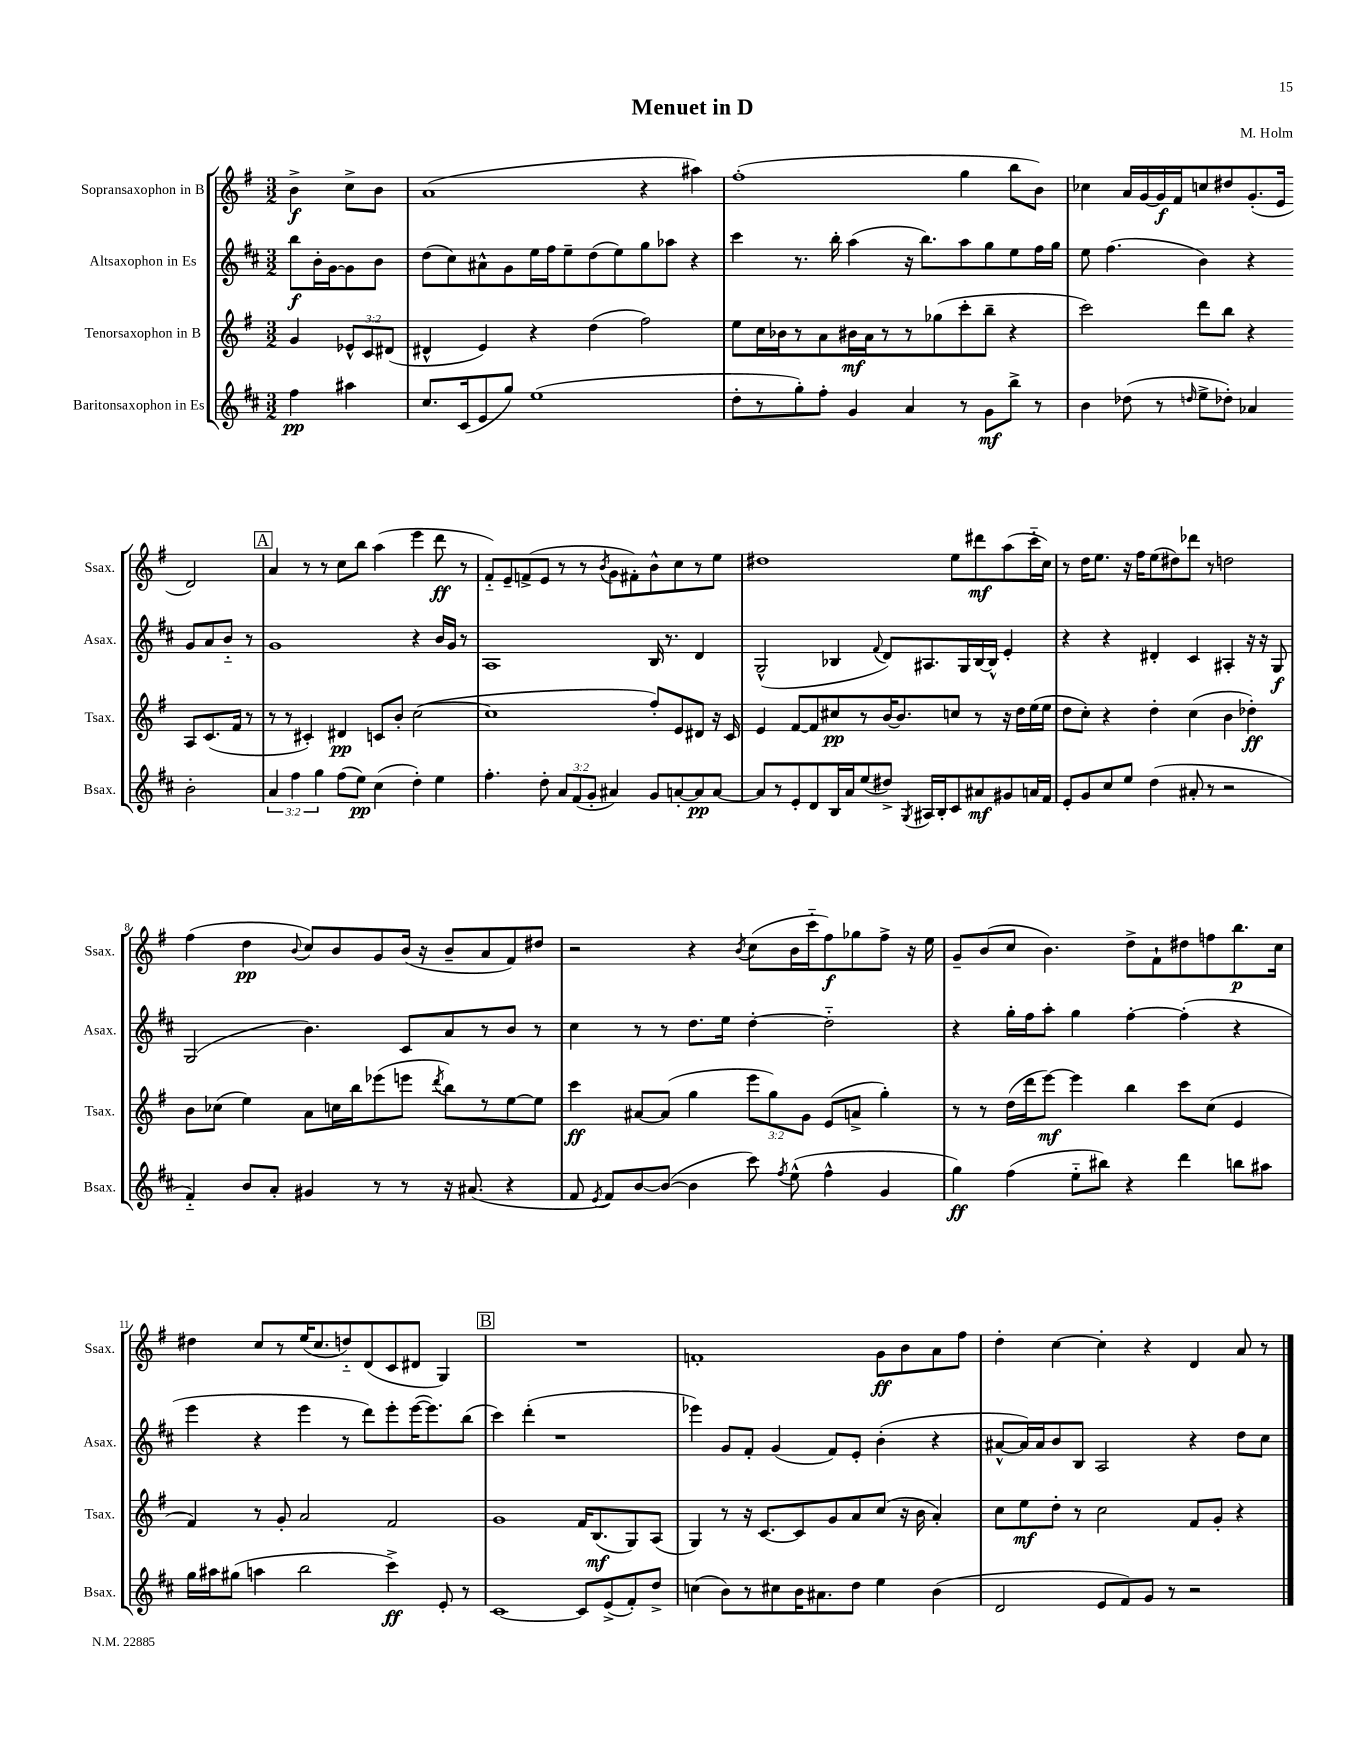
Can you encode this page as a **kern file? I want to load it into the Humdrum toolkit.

**kern	**dynam	**kern	**dynam	**kern	**dynam	**kern	**dynam
*part4	*part4	*part3	*part3	*part2	*part2	*part1	*part1
*staff4	*staff4	*staff3	*staff3	*staff2	*staff2	*staff1	*staff1
*I"Baritonsaxophon in Es	*	*I"Tenorsaxophon in B	*	*I"Altsaxophon in Es	*	*I"Sopransaxophon in B	*
*I'Bsax.	*	*I'Tsax.	*	*I'Asax.	*	*I'Ssax.	*
*clefG2	*	*clefG2	*	*clefG2	*	*clefG2	*
*k[f#c#]	*	*k[f#]	*	*k[f#c#]	*	*k[f#]	*
*M3/2	*	*M3/2	*	*M3/2	*	*M3/2	*
=	=	=	=	=	=	=	=
4ff#\	pp	4g/	.	8bb\L	f	4b^\	f
.	.	.	.	16b'\L	.	.	.
.	.	.	.	[16g\J	.	.	.
4aa#X\	.	12e-X^^/L	.	8g\]	.	8cc^\L	.
.	.	12c/	.	.	.	.	.
.	.	.	.	8b\J	.	8b\J	.
.	.	(12d#X/J	.	.	.	.	.
=1	=1	=1	=1	=1	=1	=1	=1
8.cc#/L	.	4d#X^^/	.	(8dd\L	.	(1a	.
.	.	.	.	8cc#\)	.	.	.
(16c#/k	.	.	.	.	.	.	.
8e/	.	4e/)	.	8a#X^^\	.	.	.
8gg/J)	.	.	.	8g\	.	.	.
(1ee	.	4r	.	16ee\L	.	.	.
.	.	.	.	16ff#\J	.	.	.
.	.	.	.	8ee~\	.	.	.
.	.	(4dd\	.	(8dd\	.	.	.
.	.	.	.	8ee\)	.	.	.
.	.	2ff#\)	.	8gg\	.	4r	.
.	.	.	.	8aa-X\J	.	.	.
.	.	.	.	4r	.	4aa#X\)	.
=2	=2	=2	=2	=2	=2	=2	=2
8dd'\L	.	8ee\L	.	4ccc#\	.	(1ff#'	.
8r	.	16cc\L	.	.	.	.	.
.	.	16b-X\J	.	.	.	.	.
8gg'\)	.	8r	.	8.r	.	.	.
8ff#'\J	.	8a\	.	.	.	.	.
.	.	.	.	16bb'\	.	.	.
4g/	.	16b#X\L	mf	(4aa\	.	.	.
.	.	16a\J	.	.	.	.	.
.	.	8r	.	.	.	.	.
4a/	.	8r	.	16r	.	.	.
.	.	.	.	8.bb\L)	.	.	.
.	.	(8gg-X\	.	.	.	.	.
8r	.	8ccc'\	.	8aa\	.	4gg\	.
8g\L	mf	8bb~\J	.	8gg\	.	.	.
8bb^\J	.	4r	.	8ee\	.	8bb\L	.
8r	.	.	.	16ff#\L	.	8b\J)	.
.	.	.	.	16gg\JJ	.	.	.
=3	=3	=3	=3	=3	=3	=3	=3
4b\	.	2ccc\)	.	8ee\	.	4cc-X\	.
.	.	.	.	(4.ff#\	.	.	.
(8dd-X\	.	.	.	.	.	16a/LL	.
.	.	.	.	.	.	[16g/	.
8r	.	.	.	.	.	16g/]	f
.	.	.	.	.	.	16f#/J	.
16qqddn/	.	.	.	.	.	.	.
8ee^\L	.	8ddd\L	.	4b\)	.	8ccn/	.
8dd-X'\J)	.	8bb\J	.	.	.	8dd#X/	.
4a-X/	.	4r	.	4r	.	(8.g'/	.
.	.	.	.	.	.	16e/Jk	.
2b'\	.	8A/L	.	8g/L	.	2d/)	.
.	.	(8.c/	.	8a/	.	.	.
.	.	.	.	8b/J	.	.	.
.	.	16f#/Jk	.	.	.	.	.
.	.	8r	.	8r	.	.	.
!!LO:LB:g=z
!!LO:REH:place=s1:t=A
=4	=4	=4	=4	=4	=4	=4	=4
6a/	.	8r	.	1g	.	4a/	.
.	.	8r	.	.	.	.	.
6ff#\	.	.	.	.	.	.	.
.	.	4c#X'/)	.	.	.	8r	.
6gg\	.	.	.	.	.	.	.
.	.	.	.	.	.	8r	.
(8ff#\L	.	4d#X/	pp	.	.	8cc\L	.
8ee\J)	pp	.	.	.	.	8bb\J	.
(4cc#\	.	8cn/L	.	.	.	(4aa\	.
.	.	8b'/J	.	.	.	.	.
4dd'\)	.	([2cc\	.	4r	.	4eee\	.
4ee\	.	.	.	16b/LL	.	8ddd\	ff
.	.	.	.	16g/JJ	.	.	.
.	.	.	.	8r	.	8r	.
=5	=5	=5	=5	=5	=5	=5	=5
4.ff#'\	.	1cc]	.	1A	.	8f#/L)	.
.	.	.	.	.	.	8e~/	.
.	.	.	.	.	.	(8fn^/	.
8dd'\	.	.	.	.	.	8e/J	.
12a/L	.	.	.	.	.	8r	.
(12f#/	.	.	.	.	.	.	.
.	.	.	.	.	.	8r	.
12g'/J	.	.	.	.	.	.	.
.	.	.	.	.	.	8qb/	.
4a#X/)	.	.	.	.	.	8g\L	.
.	.	.	.	.	.	8f#X'\)	.
8g/L	.	8ff#'/L)	.	16B/	.	8b^^\	.
.	.	.	.	8.r	.	.	.
[8an'/	.	8e/	.	.	.	8cc\	.
8a/]	pp	8d#X/J	.	4d/	.	8r	.
[8a/J	.	16r	.	.	.	8ee\J	.
.	.	16c/	.	.	.	.	.
=6	=6	=6	=6	=6	=6	=6	=6
8a/L]	.	4e/	.	(2G^^/	.	1dd#X	.
8r	.	.	.	.	.	.	.
8e'/	.	[8f#/L	.	.	.	.	.
8d/	.	8f#/]	.	.	.	.	.
16B/L	.	8cc#X/	pp	4B-X/	.	.	.
16a/J	.	.	.	.	.	.	.
(8ee/	.	8r	.	.	.	.	.
.	.	.	.	8qqf#/	.	.	.
8dd#X^/J)	.	[16b/K	.	8d/L)	.	.	.
.	.	8.b/]	.	.	.	.	.
8qG/	.	.	.	.	.	.	.
16A#X/LL	.	.	.	8.A#X/	.	.	.
16B'/J	.	.	.	.	.	.	.
8c#/	.	8ccn/J	.	.	.	8ee\L	.
.	.	.	.	16G/L	.	.	.
8a#X/	mf	8r	.	[16B-/	.	8ddd#X\	mf
.	.	.	.	16B-^^/JJ]	.	.	.
8g#X/	.	16r	.	4e'/	.	(8aa\	.
.	.	16dd\LL	.	.	.	.	.
16an/L	.	(16ee\	.	.	.	16ccc\L	.
16f#/JJ	.	16ee\JJ	.	.	.	16cc\JJ)	.
=7	=7	=7	=7	=7	=7	=7	=7
8e'/L	.	8dd\L	.	4r	.	8r	.
8g/	.	8cc'\J)	.	.	.	16dd\KL	.
.	.	.	.	.	.	8.ee\J	.
8cc#/	.	4r	.	4r	.	.	.
8ee/J	.	.	.	.	.	16r	.
.	.	.	.	.	.	16ff#\KL	.
(4dd\	.	4dd'\	.	4d#X'/	.	(8ee\	.
.	.	.	.	.	.	8dd#X\)	.
8a#X'/	.	(4cc\	.	4c#/	.	8ddd-X\J	.
8r	.	.	.	.	.	8r	.
2r	.	4b\	.	4A#X'/	.	2ddn\	.
.	.	4dd-X'\)	ff	16r	.	.	.
.	.	.	.	16r	.	.	.
.	.	.	.	8G/	f	.	.
!!LO:LB:g=z
=8	=8	=8	=8	=8	=8	=8	=8
4f#/)	.	8b\L	.	(2G/	.	(4ff#\	.
.	.	(8cc-X\J	.	.	.	.	.
8b/L	.	4ee\)	.	.	.	4dd\	pp
8a'/J	.	.	.	.	.	.	.
.	.	.	.	.	.	8qqb/	.
4g#X/	.	8a\L	.	4.b\)	.	8cc/L)	.
.	.	16ccn\L	.	.	.	8b/	.
.	.	16bb\J	.	.	.	.	.
8r	.	(8eee-X\	.	.	.	8g/	.
8r	.	8eeen\J	.	8c#/L	.	(16b/Jk	.
.	.	.	.	.	.	16r	.
.	.	8qddd/	.	.	.	.	.
16r	.	8bb\L)	.	8a/	.	8b~/L	.
(8.a#X/	.	.	.	.	.	.	.
.	.	8r	.	8r	.	8a/	.
4r	.	[8ee\	.	8b/J	.	8f#/)	.
.	.	8ee\J]	.	8r	.	8dd#X/J	.
=9	=9	=9	=9	=9	=9	=9	=9
8f#/	.	4ccc\	ff	4cc#\	.	2r	.
8qe/	.	.	.	.	.	.	.
8f#/L)	.	.	.	.	.	.	.
[8b/	.	[8a#X/L	.	8r	.	.	.
(8b/J_	.	(8a#/J]	.	8r	.	.	.
4b\]	.	4gg\	.	8.dd\L	.	4r	.
.	.	.	.	16ee\Jk	.	.	.
.	.	.	.	.	.	8qb/	.
8ccc#\)	.	12eee\L	.	[4dd'\	.	(8cc\L	.
.	.	12gg\)	.	.	.	.	.
8qff#/	.	.	.	.	.	.	.
(8ee^^\	.	.	.	.	.	16b\L	.
.	.	12g\J	.	.	.	.	.
.	.	.	.	.	.	16ccc\J	.
4ff#^^\	.	(8e/L	.	2dd\]	.	8ff#\)	f
.	.	8an^/J	.	.	.	8gg-X\	.
4g/	.	4gg'\)	.	.	.	8ff#^\J	.
.	.	.	.	.	.	16r	.
.	.	.	.	.	.	16ee\	.
=10	=10	=10	=10	=10	=10	=10	=10
4gg\)	ff	8r	.	4r	.	8g~/L	.
.	.	8r	.	.	.	(8b/	.
(4ff#\	.	(16dd\LL	.	16gg'\LL	.	8cc/J	.
.	.	16ddd\J	.	16ff#\J	.	.	.
.	.	[8eee\J)	mf	8aa'\J	.	4.b\)	.
8ee\L	.	4eee\]	.	4gg\	.	.	.
8bb#X\J)	.	.	.	.	.	.	.
4r	.	4bb\	.	[4ff#'\	.	8dd^\L	.
.	.	.	.	.	.	8f#`\	.
4ddd\	.	8ccc\L	.	(4ff#'\]	.	8dd#X\	.
.	.	(8cc\J	.	.	.	8ffn\	.
8bbn\L	.	4e/	.	4r	.	8.bb\	p
8aa#X\J	.	.	.	.	.	.	.
.	.	.	.	.	.	16cc\Jk	.
!!LO:LB:g=z
=11	=11	=11	=11	=11	=11	=11	=11
16gg\LL	.	4f#/)	.	4eee\	.	4dd#X\	.
16aa#X\J	.	.	.	.	.	.	.
(8gg#X\J	.	.	.	.	.	.	.
4aan\	.	8r	.	4r	.	8cc/L	.
.	.	8g'/	.	.	.	8r	.
2bb\	.	2a/	.	4eee\	.	(16ee/K	.
.	.	.	.	.	.	8.cc/	.
.	.	.	.	8r	.	8ddn/)	.
.	.	.	.	8ddd\L)	.	(8d/	.
4ccc#^\)	ff	2f#/	.	8eee'\	.	8c/	.
.	.	.	.	([16eee\K	.	8d#X/J	.
.	.	.	.	8.eee\])	.	.	.
8e'/	.	.	.	.	.	4G/)	.
8r	.	.	.	(8bb\J	.	.	.
!!LO:REH:place=s1:t=B
=12	=12	=12	=12	=12	=12	=12	=12
[1c#	.	1g	.	4ccc#\)	.	1.r	.
.	.	.	.	(4ddd'\	.	.	.
.	.	.	.	1r	.	.	.
8c#/L]	.	16f#/KL	.	.	.	.	.
.	.	(8.B/	mf	.	.	.	.
(8e^/	.	.	.	.	.	.	.
8f#'/)	.	8G/)	.	.	.	.	.
8dd^/J	.	(8A/J	.	.	.	.	.
=13	=13	=13	=13	=13	=13	=13	=13
(4ccn\	.	4G/)	.	4eee-X\)	.	1fn'	.
8b\L)	.	8r	.	8g/L	.	.	.
8r	.	16r	.	8f#'/J	.	.	.
.	.	[8.c/L	.	.	.	.	.
8cc#X\	.	.	.	(4g/	.	.	.
16b\K	.	8c/]	.	.	.	.	.
8.a#X\	.	.	.	.	.	.	.
.	.	8g/	.	8f#/L)	.	.	.
8dd\J	.	8a/	.	8e'/J	.	.	.
4ee\	.	(8cc/J	.	(4b'\	.	8g\L	ff
.	.	16r	.	.	.	8b\	.
.	.	16b\	.	.	.	.	.
(4b\	.	4a'/)	.	4r	.	8a\	.
.	.	.	.	.	.	8ff#\J	.
=14	=14	=14	=14	=14	=14	=14	=14
2d/	.	8cc\L	.	[8a#X^^/L	.	4dd'\	.
.	.	8ee\	mf	16a#/L])	.	.	.
.	.	.	.	16a#/J	.	.	.
.	.	8dd'\J	.	8b/	.	[4cc\	.
.	.	8r	.	8B/J	.	.	.
8e/L	.	2cc\	.	2A/	.	4cc'\]	.
8f#/)	.	.	.	.	.	.	.
8g/J	.	.	.	.	.	4r	.
8r	.	.	.	.	.	.	.
2r	.	8f#/L	.	4r	.	4d/	.
.	.	8g'/J	.	.	.	.	.
.	.	4r	.	8dd\L	.	8a/	.
.	.	.	.	8cc#\J	.	8r	.
==	==	==	==	==	==	==	==
*-	*-	*-	*-	*-	*-	*-	*-
